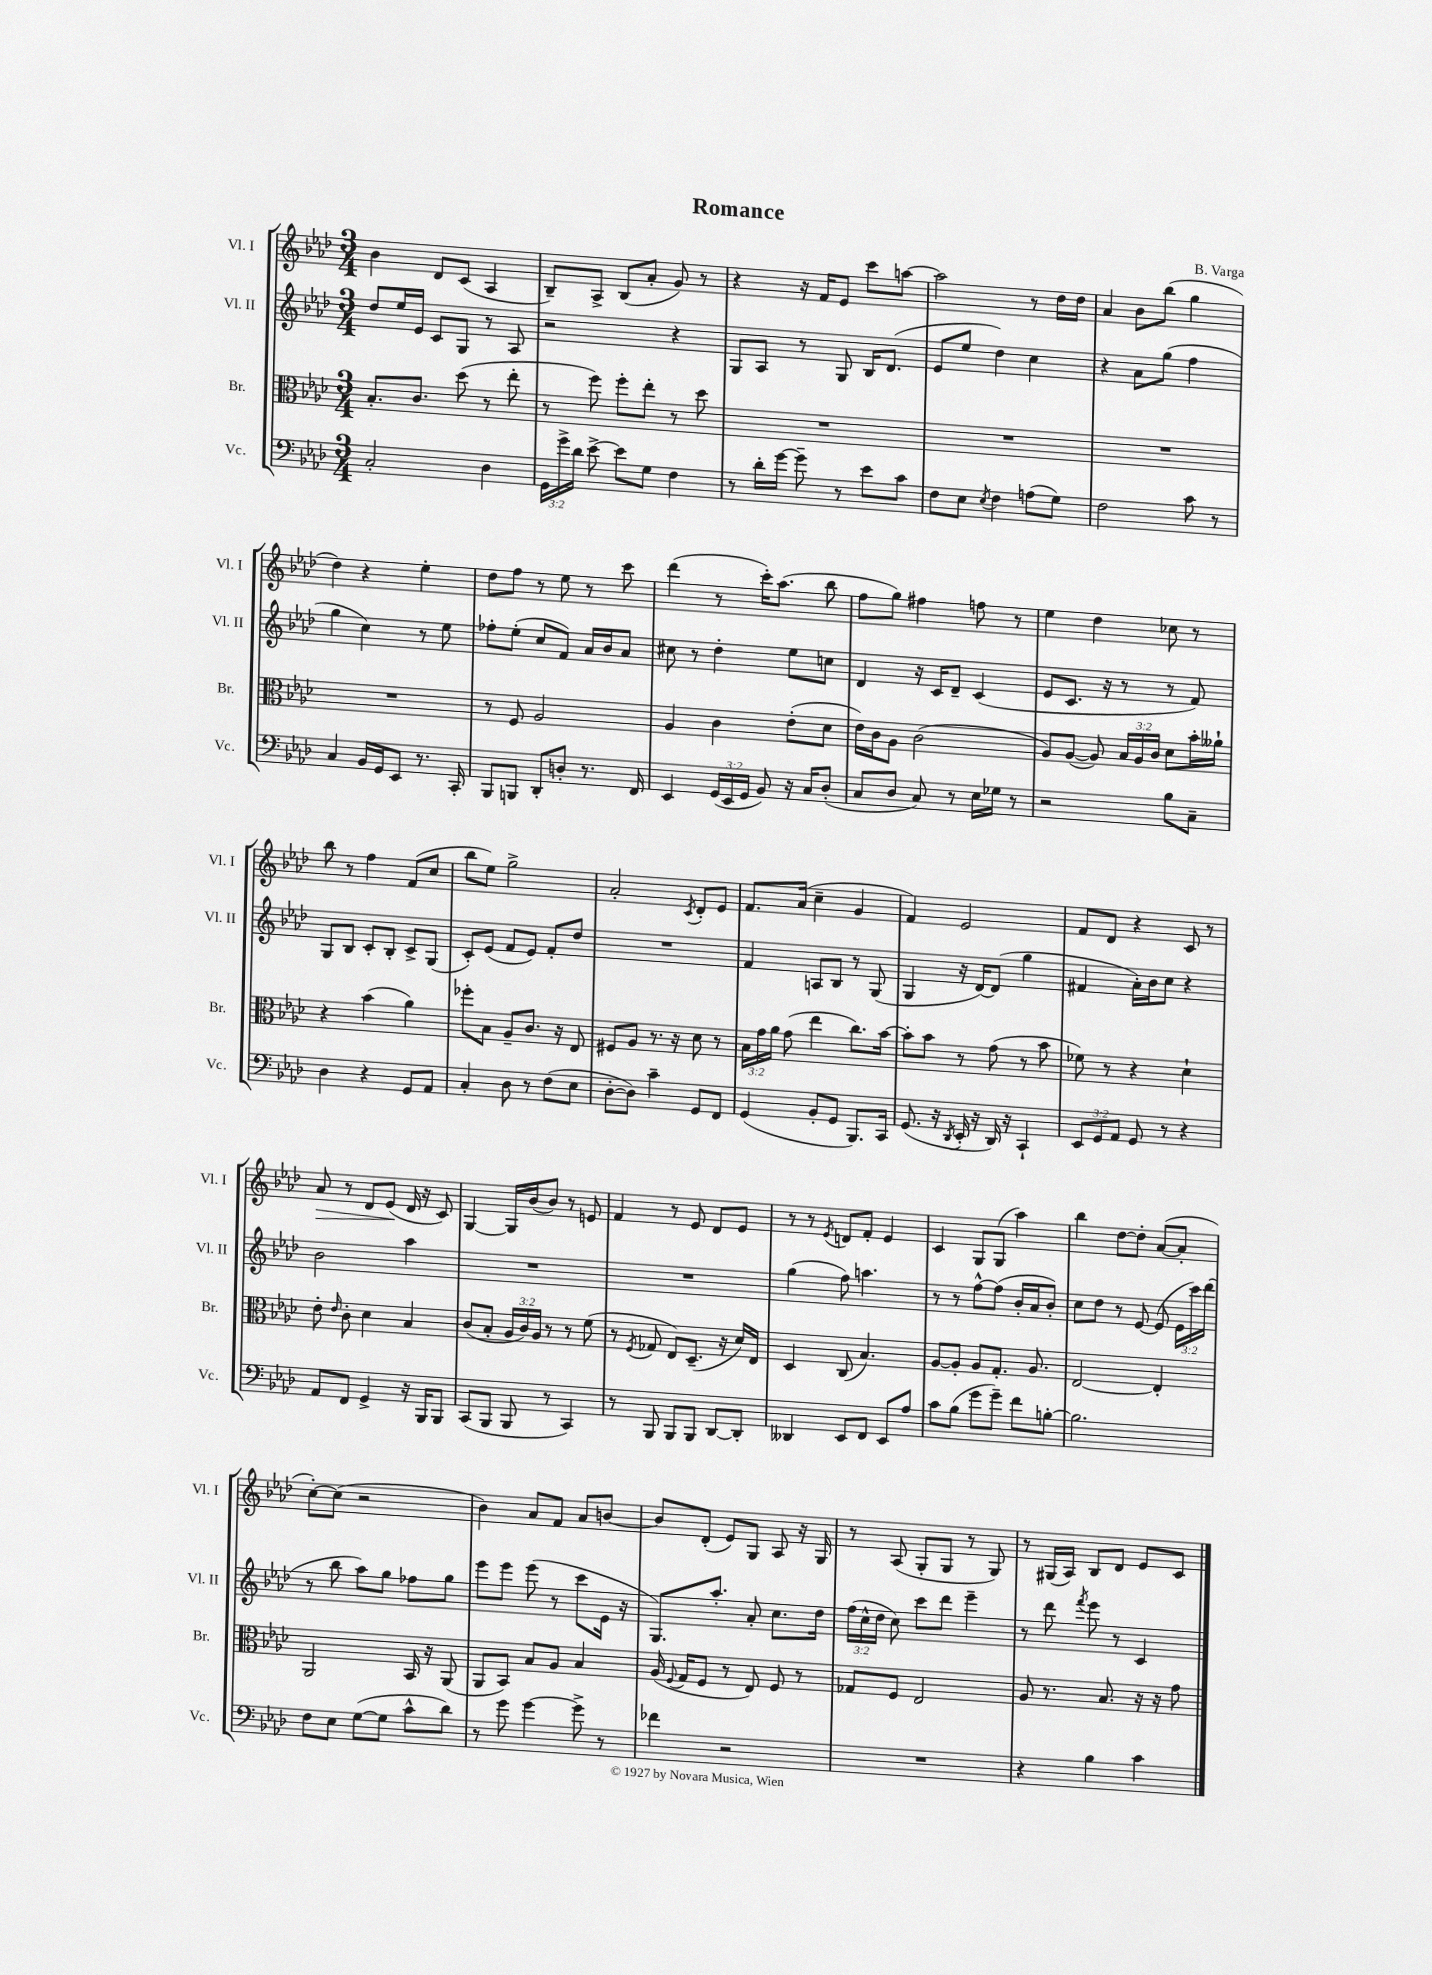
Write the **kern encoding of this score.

**kern	**kern	**kern	**kern
*staff4	*staff3	*staff2	*staff1
*clefF4	*clefC3	*clefG2	*clefG2
*k[b-e-a-d-]	*k[b-e-a-d-]	*k[b-e-a-d-]	*k[b-e-a-d-]
*M3/4	*M3/4	*M3/4	*M3/4
2C'/	8.B-'/L	8dd-/L	4b-\
.	.	16ee-/L	.
.	8.c/J	16e-/JJ	.
.	.	8c/L	8d-/L
.	(8dd-\	8G/J	(8c/J
4D-\	8r	8r	4A-/
.	8ee-'\	8A-/	.
=	=	=	=
24GG\LL	8r	2r	8B-~/L)
24g^\	.	.	.
24d-\JJ	.	.	.
[8e-^\	8ff\)	.	8A-^/J
8e-\]L	8ff'\L	.	(8B-/L
8G\J	8ee-'\J	.	8a-'/J
4F\	8r	4r	8g/)
.	8dd-\	.	8r
=	=	=	=
8r	2.r	8G/L	4r
16d-'\LL	.	8A-/J	.
[16g\JJ	.	.	.
8g~\]	.	8r	16r
.	.	.	16f/LK
8r	.	8G/	8e-/J
8e-\L	.	16B-/LK	8ccc\L
.	.	(8.d-/J	.
8c\J	.	.	[8aa\J
=	=	=	=
8F\L	2.r	8e-/L	2aa\]
8E-\J	.	8ee-/J	.
8qE-/	.	.	.
4F\	.	4dd-\)	.
(8A\L	.	4cc\	8r
8G\J)	.	.	16dd-\LL
.	.	.	16dd-\JJ
=	=	=	=
2F\	2.r	4r	4a-/
.	.	8a-\L	8b-\L
.	.	(8gg\J	(8bb-\J
8c\	.	4ff\	4gg\
8r	.	.	.
=	=	=	=
4C/	2.r	4gg\	4dd-\)
16BB-/LL	.	4cc\)	4r
16GG/J	.	.	.
8EE-/J	.	.	.
8.r	.	8r	4ee-'\
.	.	8ee-\	.
16CC'/	.	.	.
=	=	=	=
8BBB-/L	8r	8ff-'\L	8dd-\L
8BBB/J	8F/	(8ee-'\J	8ff\J
8DD-'/L	2A-/	8cc/L	8r
8D'/J	.	8f/J)	8ee-\
8.r	.	16a-/LL	8r
.	.	16b-/J	.
.	.	8a-/J	8ccc\
16FF/	.	.	.
=	=	=	=
4EE-/	4A-/	8cc#\	(4ddd-\
.	.	8r	.
(24GG/LL	4c\	4dd-'\	8r
24EE-/	.	.	.
24GG/JJ	.	.	.
8BB-/)	.	.	16ccc'\LK)
.	.	.	(8.aa-\J
16r	(8e-'\L	8ee-\L	.
16C/LK	.	.	.
(8D-'/J	8d-\J	8cc\J	8bb-\
=	=	=	=
8C/L	16e-\LL)	4d-/	8ff\L
.	16c\J	.	.
8D-/J	8A-\J	.	8gg\J)
8C/)	(2c\	16r	4ff#\
.	.	16c/LK	.
8r	.	8d-~/J	.
16E-\LL	.	(4c/	8ff\
16G-\JJ	.	.	.
8r	.	.	8r
=	=	=	=
2r	8A-/L)	8e-/L	4ee-\
.	([8A-/J	8.c/J	.
.	8A-/])	.	4dd-\
.	.	16r	.
.	24B-/LL	8r	.
.	24A-/	.	.
.	24c/JJ	.	.
8B-\L	8d-\L	8r	8cc-\
8C~\J	16b-'\L	8f/)	8r
.	16a--`\JJ	.	.
=	=	=	=
4D-\	4r	8G/L	8bb-\
.	.	8B-/J	8r
4r	(4b-\	8c'/L	4ff\
.	.	8B-'/J	.
8GG/L	4a-\)	8c^/L	(8f/L
8AA-/J	.	(8G/J	8cc/J
=	=	=	=
4C'/	8ff-'\L	8c'/L)	8bb-\L
.	8B-\J	(8e-/J	8ee-\J)
8D-\	8A-~/L	8f/L	2gg^\
8r	8.c/J	8e-/J)	.
(8F\L	.	8f'/L	.
.	16r	.	.
8E-\J	8E-/	8dd-/J	.
=	=	=	=
[8D-'\L	8F#/L	2.r	2a-'/
8D-\]J)	8A-/J	.	.
4c~\	8.r	.	.
.	16r	.	.
.	.	.	8qc/
8GG/L	8d-\	.	8d-'/L
8FF/J	8r	.	8e-/J
=	=	=	=
(4GG/	24B-\LL	4f/	8.f/L
.	24g\	.	.
.	24a-\JJ	.	.
.	(8g\	.	.
.	.	.	(16a-/Jk
8BB-'/L	4ee-\	8A/L	4cc~\
8GG/J	.	8B-/J	.
8.BBB-/L)	8.cc\L)	8r	4g/
.	.	(8G/	.
16CC/Jk	[16b-\Jk	.	.
=	=	=	=
(8.GG/	8b-'\]L	4G/	4f/)
.	8b-\J	.	.
16r	.	.	.
8qDD-/	.	.	.
16EE-'/	8r	16r	2e-/
16r	.	[16d-/LK)	.
16DD-/)	(8g\	(8d-/]J	.
16r	.	.	.
4CC`/	8r	4gg\	.
.	8b-\	.	.
=	=	=	=
12EE-/L	8f-\)	4f#/	8f/L
12GG/	.	.	.
.	8r	.	8d-/J
12AA-/J	.	.	.
8GG/	4r	16a-'\LL)	4r
.	.	16b-\J	.
8r	.	8cc\J	.
4r	4d-`\	4r	8c/
.	.	.	8r
=	=	=	=
8AA-/L	8e-'\	2b-\	8a-/
.	16qqe-/	.	.
8FF/J	8c'\	.	8r
4GG^/	4d-\	.	8d-/L
.	.	.	(8e-/J
16r	4B-/	4aa-\	16d-/
16BBB-/LK	.	.	16r
8BBB-/J	.	.	8c/)
=	=	=	=
(8CC/L	(8c/L	2.r	[4G/
8BBB-/J	8B-'/J	.	.
8BBB-/	24A-/LL	.	16G/]LL
.	24c/)	.	.
.	.	.	(16b-/J
.	24A-/JJ	.	.
8r	8r	.	8b-/J)
4CC/)	8r	.	8r
.	(8f\	.	8e/
=	=	=	=
8r	8r	2.r	4f/
.	8qF/	.	.
8BBB-/	8G-/	.	.
8BBB-/L	8E-/L)	.	8r
8BBB-/J	(8.D-~/J	.	8e-/
[8DD-/L	.	.	8d-/L
.	16r	.	.
8DD-'/]J	16d-/LL)	.	8e-/J
.	16E-/JJ	.	.
=	=	=	=
4DD--/	4D-/	(4gg\	8r
.	.	.	8r
.	.	.	8qe-/
8EE-/L	(8C/	8ff\)	8d/L
8FF/J	4.B-/)	4.aa\	8f'/J
8EE-/L	.	.	4e-/
8A-/J	.	.	.
=	=	=	=
8c\L	[8A-/L	8r	4c/
(8B-\J	8A-'/]J	8r	.
8g\L	8A-/L	[8ff^^\L	8G/L
8g~\J)	8.G'/J	(8ff\]J	(8G/J
8f\L	.	16b-'/LL	4aa-\)
.	8.A-/	16a-/J	.
[8B'\J	.	8b-'/J)	.
=	=	=	=
2.B\]	[2E-/	8cc\L	4bb-\
.	.	8dd-\J	.
.	.	8r	[8dd-\L
.	.	[8e-/	8dd-'\]J
.	4E-'/]	(8e-/]	([8a-/L
.	.	24e-\LL	8a-'/]J
.	.	24ccc\)	.
.	.	(24ddd-\JJ	.
=	=	=	=
8F\L	2AA-/	8r	[8cc'\L)
8E-\J	.	8bb-\	(8cc\]J
([8G\L	.	8aa-\L)	2r
8G\]J	.	8gg\J	.
8c^^\L	16BB-/	8ff-\L	.
.	16r	.	.
8d-\J)	(8AA-/	8gg\J	.
=	=	=	=
8r	8AA-/L	8eee-\L	4b-\)
8g\	8BB-/J)	8eee-\J	.
[4g\	8B-/L	(8eee-\	8a-/L
.	8A-/J	8r	8f/J
8g^\]	4B-/	8ccc\L	8a-/L
8r	.	16e-\Jk	[8b/J
.	.	16r	.
=	=	=	=
4f-\	(16A-/	8.G/L)	8b/]L
.	8qqF/	.	.
.	16G/LK	.	.
.	8F/J	.	(8d-'/J
.	.	8.aa-'/J	.
2r	8r	.	8e-/L)
.	8E-/)	8a-'/	8G/J
.	8F/	8.cc\L	8A-/
.	8r	.	16r
.	.	16dd-\Jk	16G/
=	=	=	=
2.r	8G-/L	(24ff\LL	8r
.	.	24cc^^\	.
.	.	24dd-\JJ	.
.	8F/J	8cc\)	(8A-/
.	2E-/	8ccc\L	8G'/L
.	.	8ddd-\J	8G/J
.	.	4eee-~\	8r
.	.	.	8G/)
=	=	=	=
4r	8A-/	8r	8r
.	8.r	8ddd-\	(16G#/LL
.	.	.	16A-/JJ)
.	.	8qfff/	.
4B-\	.	8eee-\	8B-/L
.	8.B-/	.	.
.	.	8r	8d-/J
4c\	16r	4c/	8e-/L
.	16r	.	.
.	8g\	.	8c/J
==	==	==	==
*-	*-	*-	*-
